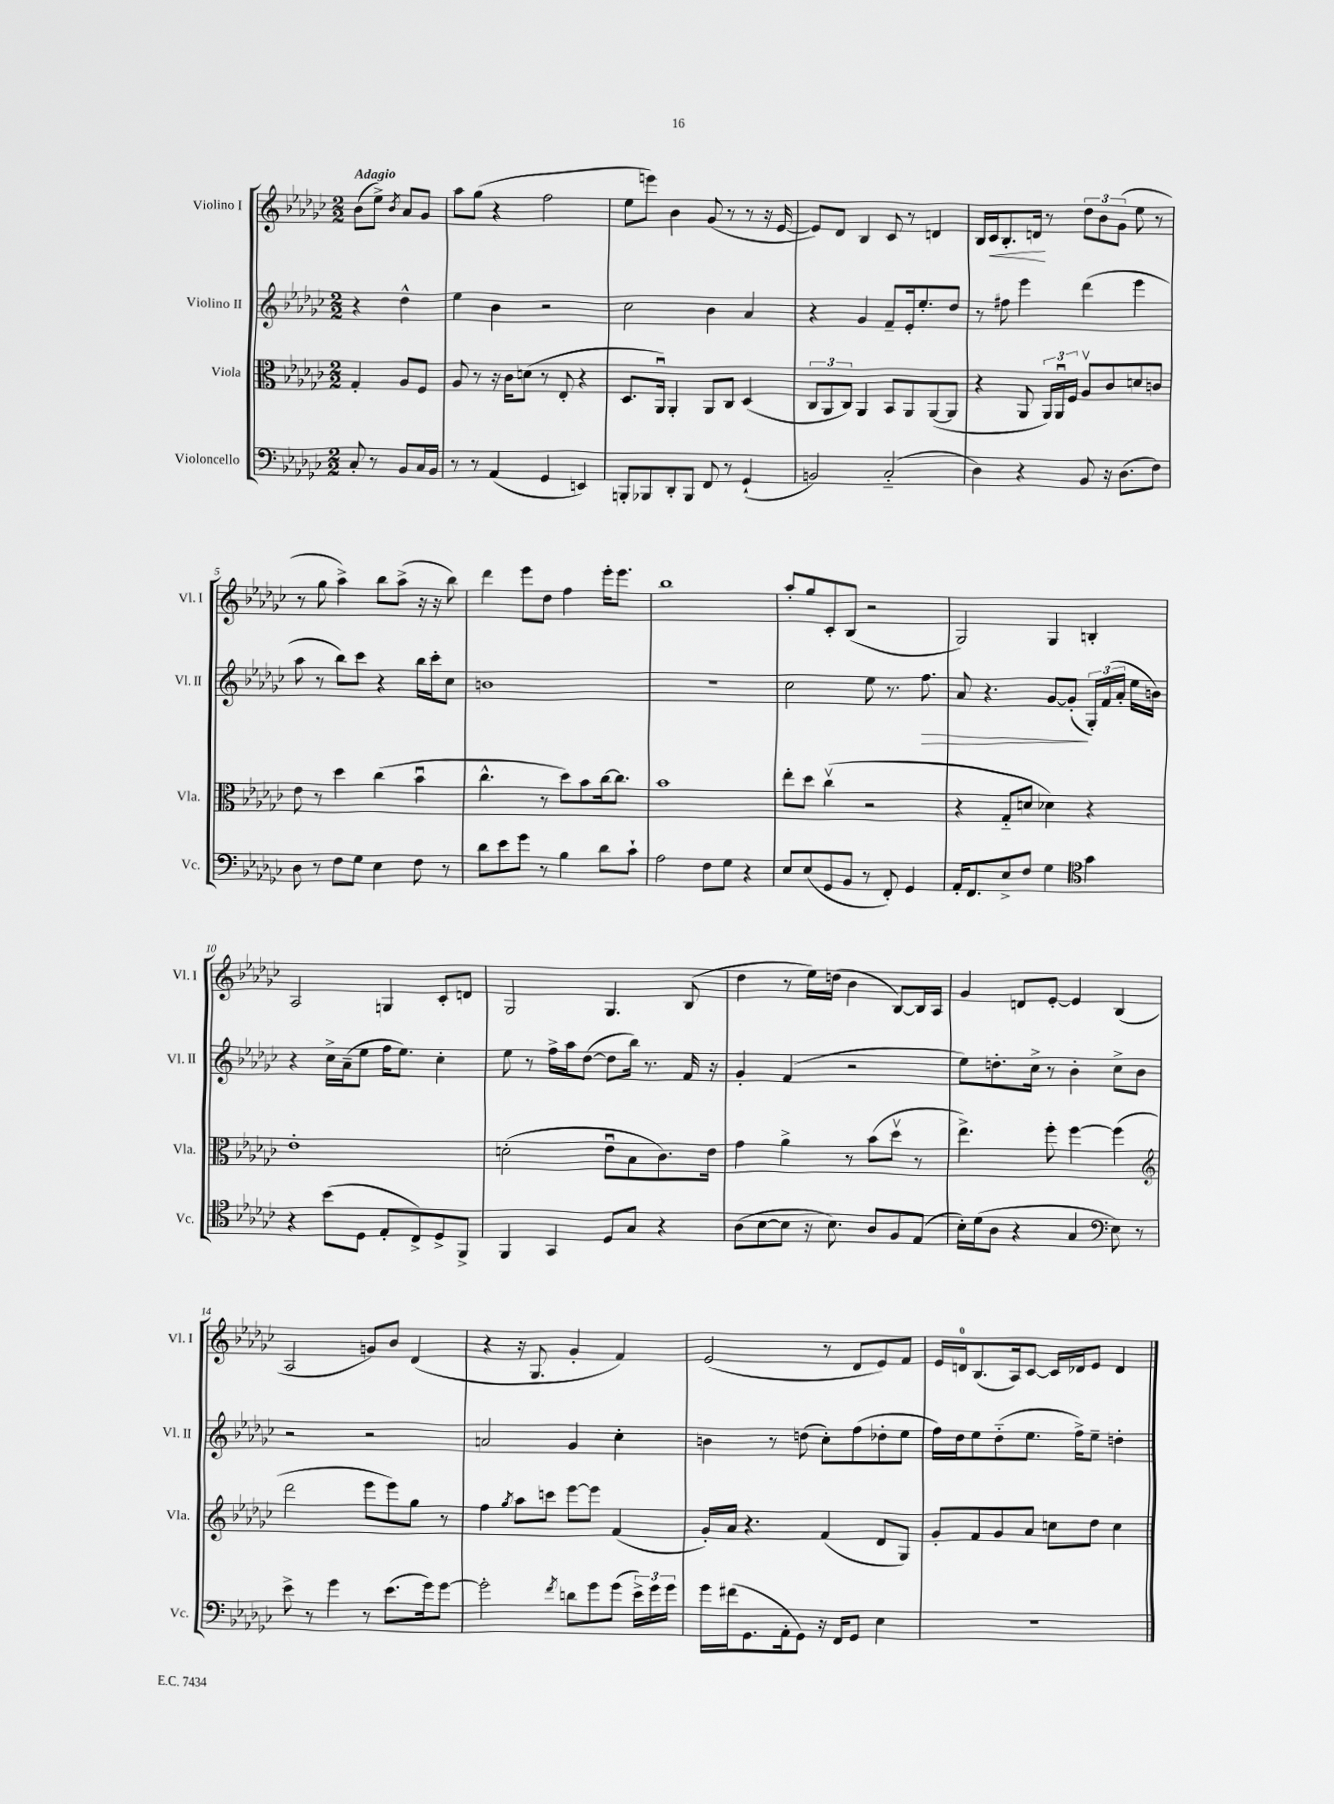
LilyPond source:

<<
\new StaffGroup <<
\new Staff = "s0" \with { instrumentName = "Violino I" shortInstrumentName = "Vl. I" } {
    \clef treble \key ges \major \numericTimeSignature \time 2/2 \partial 2 \tempo "Adagio"
    \autoBeamOff bes'8[( ees''8]->) \acciaccatura { bes'8 } aes'8[ ges'8] |
    aes''8[ ges''8]( r4 f''2 |
    ees''8[ e'''8]) bes'4 ges'8( r8 r8 r16 ees'16~ |
    ees'8[) des'8] bes4 ces'8 r8 d'4 |
    bes16[ ces'16\< bes8.-. d'16]\! r8 \tuplet 3/2 { des''8[ bes'8 ges'8]( } ees''8 r8 |
    r8 ges''8 aes''4->) bes''8[ aes''8]->( r16 r16 bes''8) |
    des'''4 ees'''8[ des''8] f''4 ees'''16[-. ees'''8.] |
    bes''1 |
    aes''8[-. ges''8 ces'8-. bes8]( r2 |
    ges2) ges4 b4-. |
    aes2 g4 ces'8[-. d'8] |
    ges2 ges4. bes8( |
    des''4 r8 ees''16[) d''16]( bes'4 bes8[~) bes16 aes16] |
    ges'4 d'8[ ees'8]~-. ees'4 bes4( |
    aes2 g'8[) bes'8] des'4( |
    r4 r16 ges8. ges'4-. f'4) |
    ees'2( r8 des'8[ ees'8) f'8] |
    ees'16[ d'16-0 bes8.( aes16) ces'8]~ ces'16[ des'16 ees'8] des'4 \bar "|." |
}
\new Staff = "s1" \with { instrumentName = "Violino II" shortInstrumentName = "Vl. II" } {
    \clef treble \key ges \major \numericTimeSignature \time 2/2 \partial 2
    \autoBeamOff r4 des''4-^ |
    ees''4 bes'4 r2 |
    ces''2 bes'4 aes'4 |
    r4 ges'4 f'8[-- ees'16-. ees''8.-. des''8] |
    r8 fis''8 ees'''4 des'''4( ees'''4 |
    aes''8 r8 bes''8[) ces'''8] r4 bes''16[ ces'''16-. ces''8] |
    b'1 |
    R1 |
    ces''2 ees''8 r8. f''8.\> |
    aes'8 r4. ges'8[~ ges'8]-.\!( \tuplet 3/2 { ges16[-.) f'16( aes'16]-. } ees''16[ b'16]) |
    r4 ces''16[-> aes'16--( ees''8] f''16[ ees''8.]) ces''4-. |
    ees''8 r8 f''16[-> aes''16 des''8]~( des''8[ bes''16]) r8. f'16 r16 |
    ges'4-. f'4( r2 |
    ees''8[) d''8.-. ces''16]-> r8 bes'4-. ces''8[-> bes'8] |
    r2 r2 |
    a'2 ges'4 ces''4-. |
    b'4 r8 d''8( ces''8[-.) f''8( des''8-. ees''8] |
    f''16[) des''16 ees''8 des''8-_( ees''8.] f''16[->) ees''8]-- d''4-. \bar "|." |
}
\new Staff = "s2" \with { instrumentName = "Viola" shortInstrumentName = "Vla." } {
    \clef alto \key ges \major \numericTimeSignature \time 2/2 \partial 2
    \autoBeamOff ges4-. aes8[ f8] |
    aes8 r8 r16 ces'16[ d'8]( r8 ees8-. r4 |
    des8.[ aes,16]\downbow) aes,4-. aes,8[ ces8] des4( |
    \tuplet 3/2 { ces8[ aes,8 ces8]) } aes,4 bes,8[ aes,8 aes,8~( aes,8] |
    r4 aes,8 \tuplet 3/2 { aes,16[) aes,16\downbow f16] } aes8[\upbow ces'8 d'8 c'8] |
    ees'8 r8 des''4 ces''4( bes'4\downbow |
    ces''4.-^ r8 des''8[) bes'8 ces''16~ ces''8.] |
    bes'1 |
    ees''8[-. des''8] ces''4\upbow( r2 |
    r4 ges8[-_ d'8] des'4) r4 |
    ees'1-. |
    d'2-.( ees'8[\downbow bes8 ces'8.) ees'16] |
    ges'4 aes'4-> r8 bes'8[( des''8]\upbow r8 |
    ees''4.->) f''8-. f''4~ f''4( |
    \clef treble des'''2 ees'''8[ ees'''8) ges''8] r8 |
    f''4 \acciaccatura { ges''8 } aes''8[ c'''8] ees'''8[~ ees'''8] f'4( |
    ges'16[-.) aes'16] r4. f'4( des'8[ ges8]) |
    ges'8[-. f'8 ges'8 aes'8] c''8[ des''8] c''4 \bar "|." |
}
\new Staff = "s3" \with { instrumentName = "Violoncello" shortInstrumentName = "Vc." } {
    \clef bass \key ges \major \numericTimeSignature \time 2/2 \partial 2
    \autoBeamOff ces8-. r8 bes,8[ ces16 bes,16] |
    r8 r8 aes,4( ges,4 e,4) |
    b,,8[-. bes,,8 des,8-. bes,,8] f,8 r8 ges,4-!( |
    b,2) ces2-_( |
    des4) r4 bes,8 r16 des8.[( f8]) |
    des8 r8 f8[ ges8] ees4 f8 r8 |
    des'8[ ees'8 ges'8] r8 bes4 des'8[ ces'8]-! |
    aes2 f8[ ges8] r4 |
    ees8[ ees8( ges,8 bes,8] r8 f,8-.) ges,4 |
    aes,16[-. f,8. ees8-> f8] ges4 \clef tenor ges'4 |
    r4 bes'8[( des8] ees8[-. ces8->) des8-> f,8]-> |
    f,4 ges,4 des8[ ges8] r4 |
    aes8[( bes8~ bes8] r16 bes8.) aes8[ f8 ees8]( |
    bes16[-.) des'16( aes8] r4 ges4 \clef bass ees8) r8 |
    ees'8-> r8 ges'4 r8 ees'8.[( ges'16) ges'8]~ |
    ges'2-. \acciaccatura { f'8 } d'8[ ges'8 ges'8]( \tuplet 3/2 { ees'16[->) ges'16 ges'16] } |
    ges'16[ fis'16( ges,8. aes,16-. ges,8]) r16 f,16[ ges,8] ees4 |
    R1 \bar "|." |
}
>>
>>
